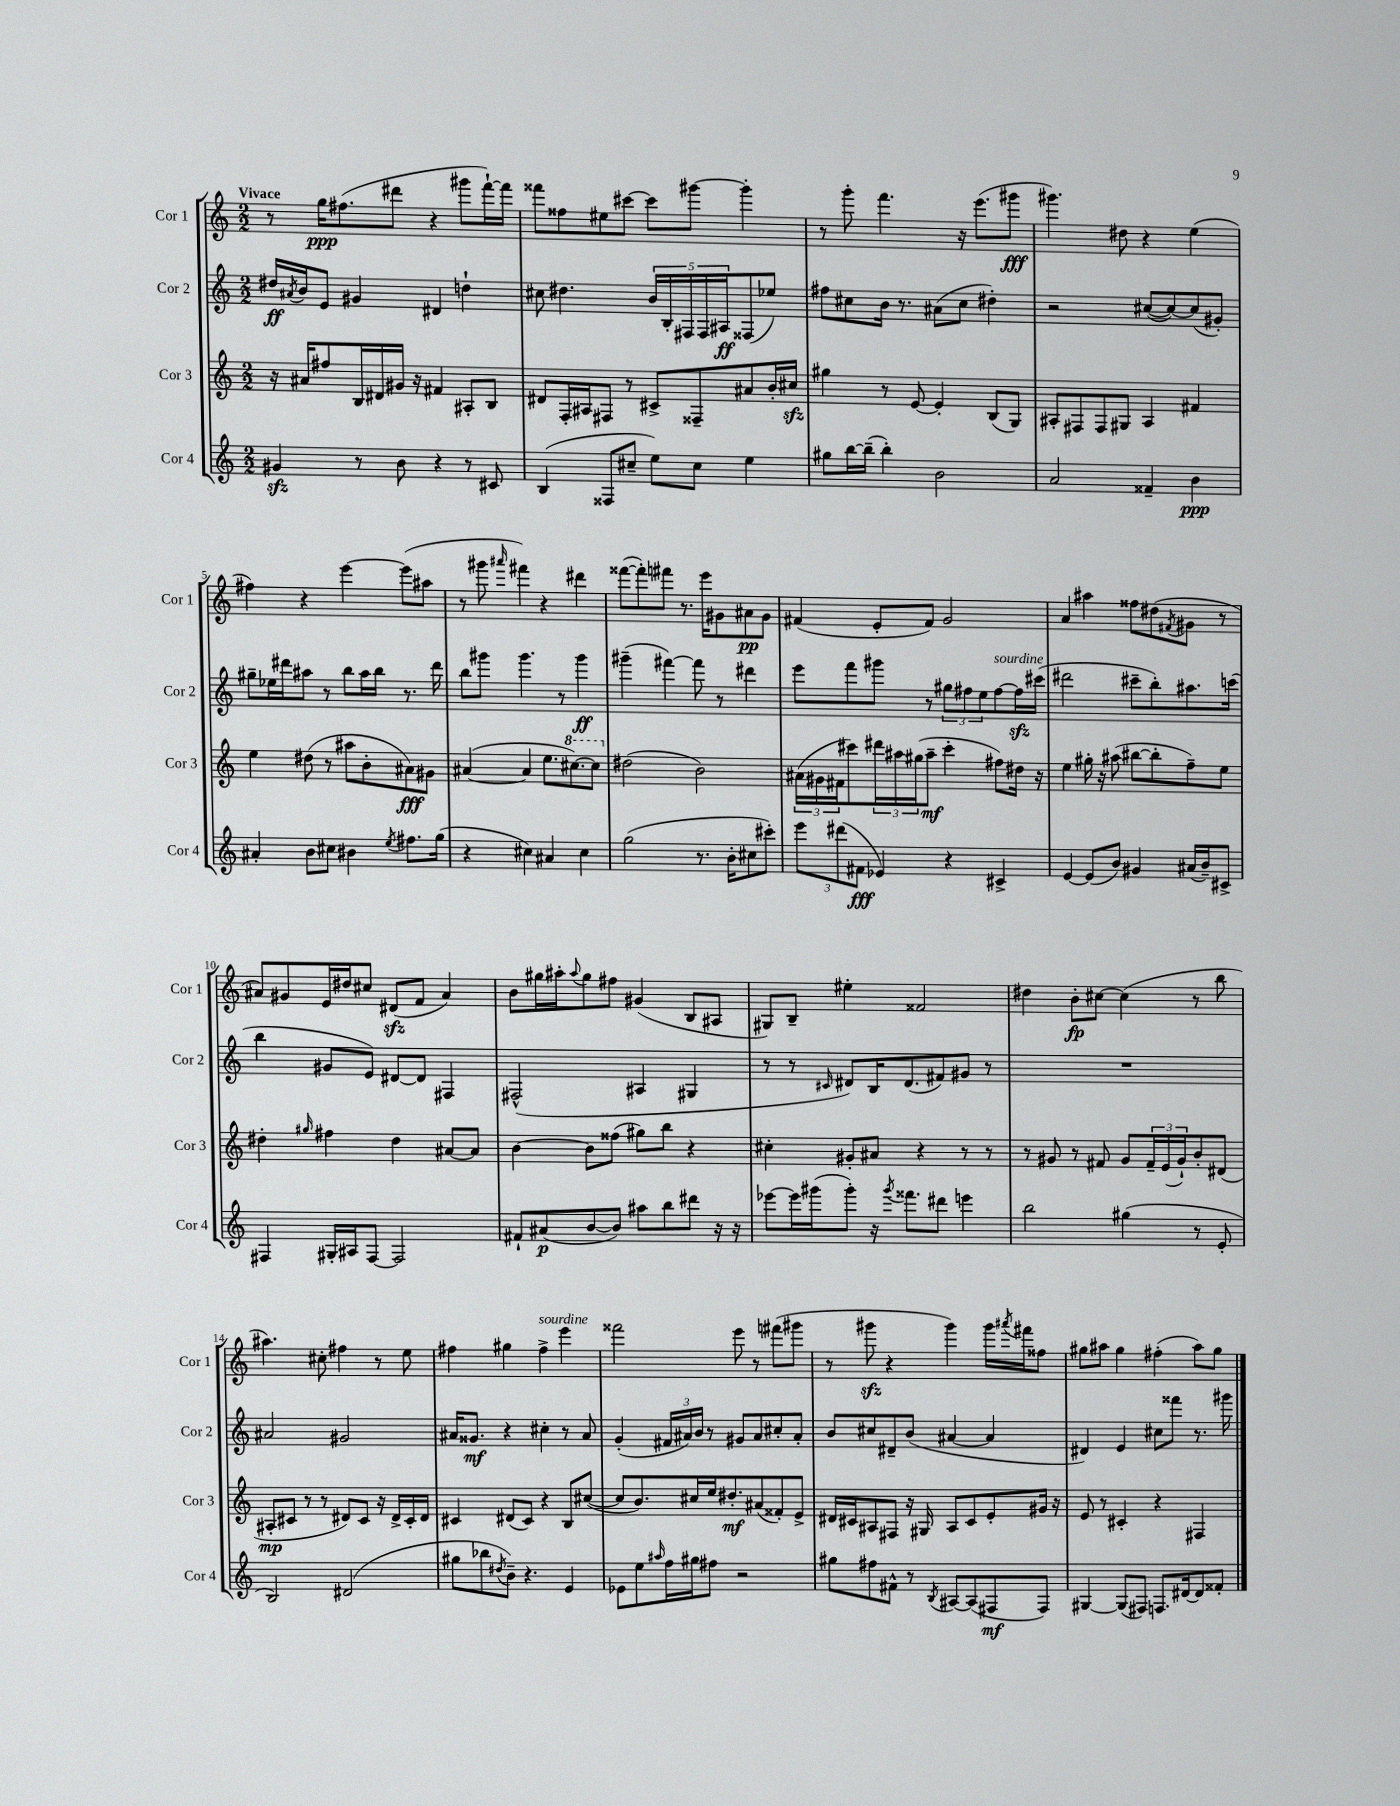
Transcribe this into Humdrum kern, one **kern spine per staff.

**kern	**kern	**kern	**kern
*staff4	*staff3	*staff2	*staff1
*clefG2	*clefG2	*clefG2	*clefG2
*k[]	*k[]	*k[]	*k[]
*M2/2	*M2/2	*M2/2	*M2/2
4g#	16r	16dd#	8r
.	.	8qa#	.
.	16a#	16b	.
.	8ff#	8e	16gg
.	.	.	(8.ff#
8r	16B	4g#	.
.	16d#	.	.
8b	16g#	.	8ddd#
.	16r	.	.
4r	4f#	4d#	4r
8r	8A#'	4dd`	8ggg#
8c#	8B	.	[16fff`)
.	.	.	16fff]
=	=	=	=
(4B	8d#	8cc#	8fff##
.	16F'	4.dd#	8ff##
.	16A#	.	.
8F##	8F#	.	8ee#
8cc#~	8r	.	[8ccc#
8ee)	8c#^	20b	8ccc#]
.	.	20B'	.
.	.	20F#	.
8cc#	8F##~	.	[8ggg#
.	.	20F#	.
.	.	20A#	.
4ee	8a#	(8F##	4ggg#']
.	16b'	8ee-)	.
.	16cc#	.	.
=	=	=	=
8gg#	4gg#	8ff#	8r
[16bb	.	8cc#	8ggg'
(16bb~]	.	.	.
4bb')	8r	16b	4.fff
.	.	8.r	.
.	[8e	.	.
2b	4e']	(8a#	.
.	.	8cc#	16r
.	.	.	(8.eee
.	(8B	4dd#')	.
.	8G)	.	8ggg#
=	=	=	=
2a	8A#'	2r	4.ggg#)
.	8F#	.	.
.	8F#	.	.
.	8G#	.	8dd#
4f##~	4A#	([8cc#	4r
.	.	8cc#_)	.
4b	4f#	(8cc#]	(4ee
.	.	8g#')	.
=	=	=	=
4a#'	4ee	8gg#~	4ff#)
.	.	16ee-	.
.	.	16ddd#	.
8b	(8dd#	8aa#	4r
8cc#	8r	8r	.
4b#	8aa#	8bb	[4eee
.	8b'	16aa#	.
.	.	16bb	.
8qee	.	.	.
8.ff#	8a#)	8.r	(8eee]
.	8g#	.	8aa#
(16gg	.	16ddd#	.
=	=	=	=
4r	([4a#	8bb	8r
.	.	8ggg#	8ggg#
.	.	.	16qqaaa#
4cc#)	4a#]	4.ggg#	4fff#)
4a#	8.ee	.	4r
.	.	8r	.
.	[8.ccc#)	.	.
4cc#	.	4ggg#	4ddd#
.	8ccc#]	.	.
=	=	=	=
(2gg	(2dd#	(4ggg#~	([8fff##
.	.	.	8fff##'])
.	.	[4fff#)	8fff#
.	.	.	8.r
8.r	2b)	8fff#]	.
.	.	.	16eee
.	.	8r	8g#
16b'	.	.	.
8cc#	.	4ddd#	8a#
8ccc#')	.	.	8g#
=	=	=	=
12eee	(24a#	8eee	(4f#
.	24g#	.	.
(12ddd#	24f#	.	.
.	8ccc#)	8fff	.
12f#	.	.	.
4e-)	24ddd#	8ggg#	8e'
.	24aa#	.	.
.	(24gg#	.	.
.	8aa#~	8r	8f#)
4r	4ccc#'	12gg#	2g
.	.	12ff#	.
.	.	12ee	.
4c#^	8ff#)	[8ff#	.
.	16dd#	16ff#]	.
.	16r	(16ccc#	.
=	=	=	=
[4e	4ee	2ddd#	4a
(8e]	16gg#'	.	4aa#
.	16r	.	.
8b)	(8aa#	.	.
4g#	[8bb#	8ccc#~	8ff##
.	8bb#']	8bb')	(8dd#
.	.	.	8qf#
(16a#	8ff~)	8.aa#	8g#
16b~)	.	.	.
8c#^	8ee	.	8r
.	.	(16ccc	.
=	=	=	=
4F#	4dd#'	4bb	8a#)
.	.	.	8g#
.	16qqgg#	.	.
16G#'	4ff#	8g#	16e
16A#	.	.	16dd#
[8F#	.	8e)	8cc#
2F#]	4dd#	[8d#	(8d#
.	.	8d#]	8f
.	[8a#	4F#	4a#)
.	8a#]	.	.
=	=	=	=
8f#`	[4b	(2F#^^	8b
(8a#	.	.	16gg#
.	.	.	16aa#'
.	.	.	8qqaa#
[8b	8b]	.	8gg#
8b])	(8ff##	.	8ff#
8aa#	8gg#)	4A#	(4g#
8bb	8bb	.	.
8ddd#	4r	4G#	8B
16r	.	.	8A#
16r	.	.	.
=	=	=	=
[8eee-	4cc#'	8r	8G#)
16eee-]	.	8r	8B~
(16ggg#	.	.	.
.	.	16qqc#	.
8ggg#')	8g#'	8d#)	4ee#'
16r	8a#	16B	.
8qggg#	.	.	.
8.fff##	.	(8.d#	.
.	4r	.	2f##
8ddd#	.	8f#)	.
4eee	8r	8g#	.
.	8r	8r	.
=	=	=	=
2bb	8r	1r	4dd#
.	8g#	.	.
.	8r	.	8b'
.	8f#	.	[8cc#
(4gg#	8g#	.	(4cc#]
.	24f#~	.	.
.	(24e	.	.
.	24g#`)	.	.
8r	8b'	.	8r
8e'	(8d#	.	8bb
=	=	=	=
2B)	8A#'	2a#	4.aa#)
.	8c#	.	.
.	8r	.	.
.	8r	.	8cc#'
(2d#	8d#)	2g#	4ff#
.	8c#	.	.
.	16r	.	8r
.	16d#^	.	.
.	16c#'	.	8ee
.	16d#	.	.
=	=	=	=
8gg#	4c#	16a#	4ff#
.	.	8.g##	.
8bb-	.	.	.
8qdd#	.	.	.
8b~)	(8d#	4r	4gg#
4.r	8c#)	.	.
.	4r	4cc#'	4ff#^
4e	8B	8r	4eee
.	([8cc#	8a#	.
=	=	=	=
8e-	8cc#]	(4g'	2fff##
8ee	8.b)	.	.
16qqaa#	.	.	.
16ff	.	24f#	.
.	.	24a#)	.
16gg#	16cc#	.	.
.	.	24b	.
8ff#	16ee	8r	.
.	8.dd#'	.	.
2r	.	8g#	8eee
.	(8a#	8a#	8r
.	8f##')	8cc#'	(8fff#
.	8e^	8a#'	8ggg#
=	=	=	=
8gg#	16d#	8b	8r
.	16c#	.	.
8ff#	8A#	8cc#	8ggg#
8f#^^	8F#	8d#~	4r
8r	16r	(8b	.
.	16G#	.	.
8qB	.	.	.
[8A#	8A#	[4a#	4ggg#)
(8A#]	8c#	.	.
8F#	8e'	4a#]	16ggg#
.	.	.	8qaaa#
.	.	.	16fff#
8F#)	16g#	.	8ff##
.	16r	.	.
=	=	=	=
[4G#	8e	4d#)	8gg#
.	8r	.	8aa#
(8G#]	4c#'	4e	4gg#
8F#)	.	.	.
8.F	4r	8cc#	(4ff#'
.	.	8fff##	.
[16d#	.	.	.
8d#]	4F#	8.r	8aa#)
8f##'	.	.	8gg#
.	.	16ggg#	.
==	==	==	==
*-	*-	*-	*-
